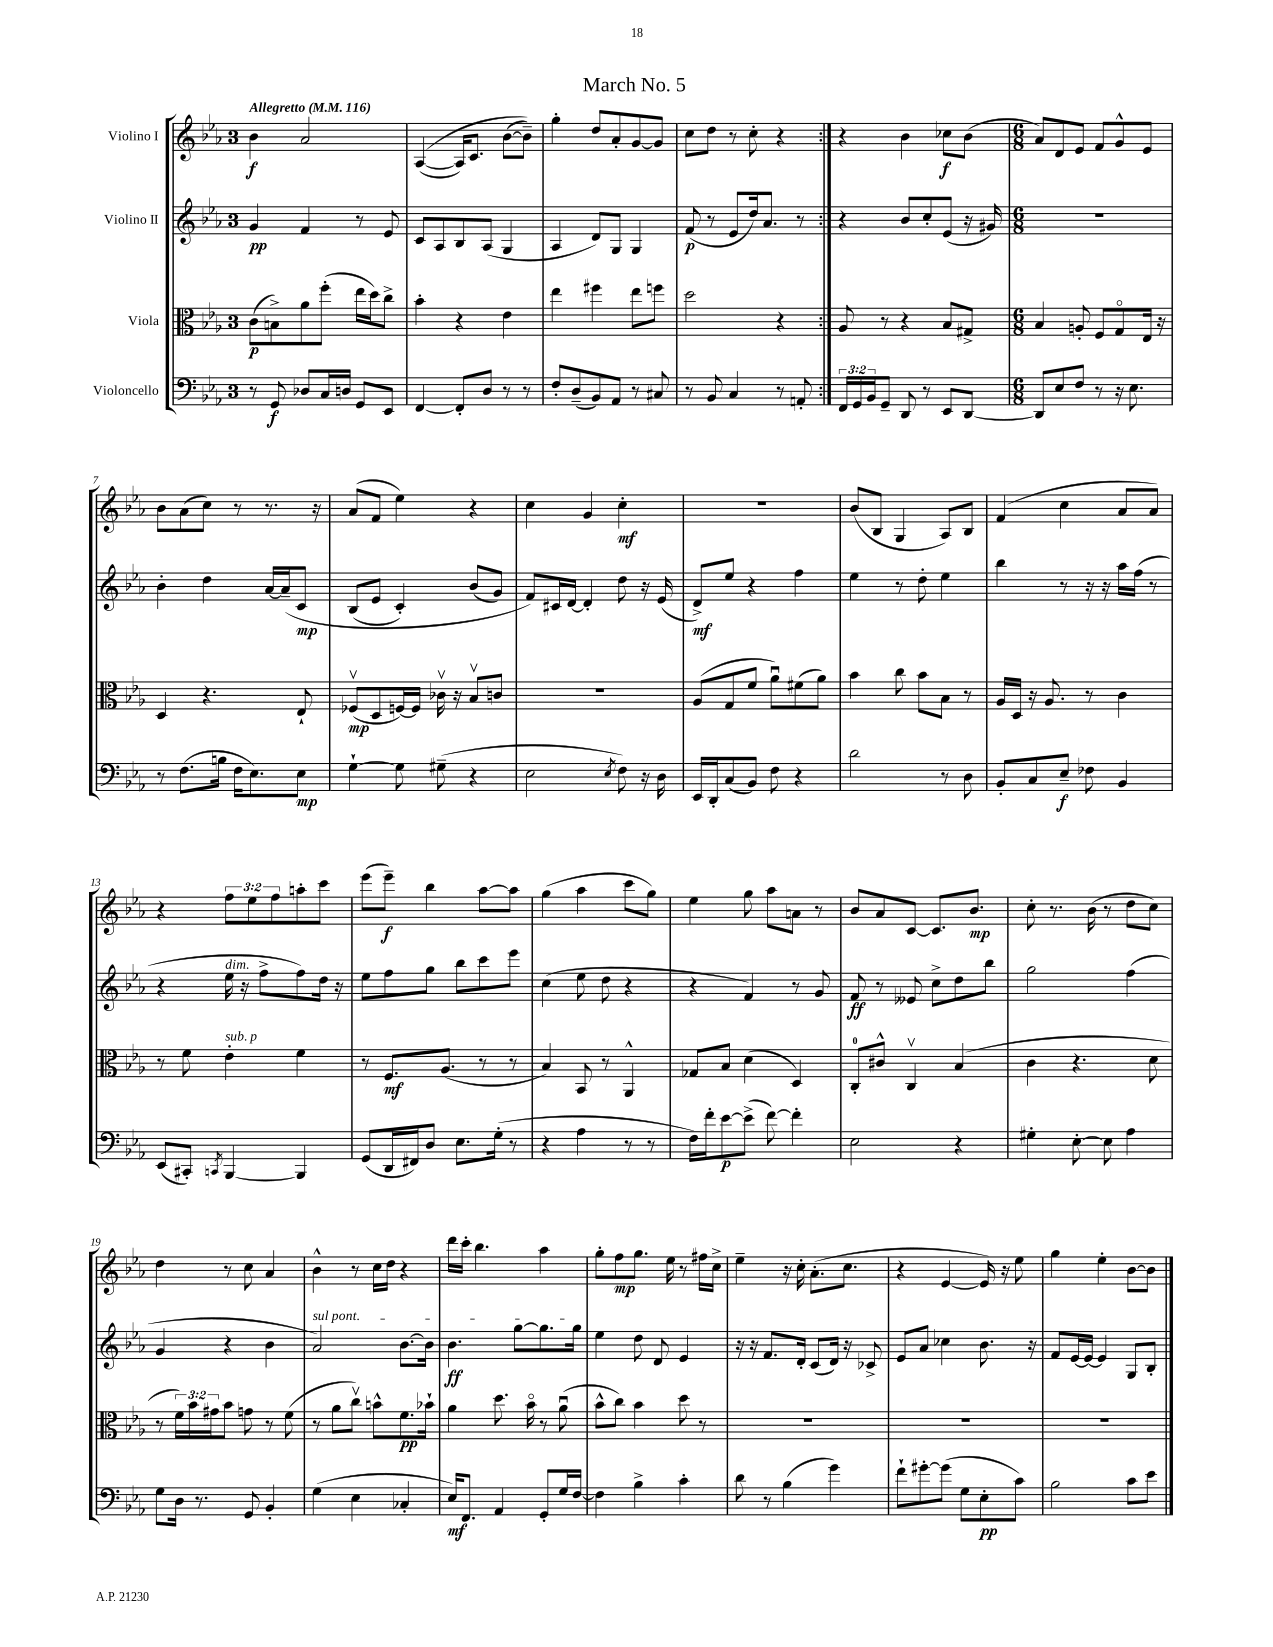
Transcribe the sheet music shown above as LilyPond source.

\header { title = "March No. 5" }
<<
\new StaffGroup <<
\new Staff = "s0" \with { instrumentName = "Violino I" } {
    \clef treble \key ees \major \once \override Staff.TimeSignature.style = #'single-digit \time 3/4 \override Staff.TupletNumber.text = #tuplet-number::calc-fraction-text \tempo "Allegretto" 4 = 116
    \repeat volta 2 { bes'4\f aes'2 |
    aes4~(\( aes16) c'8. bes'8~( bes'8--)\) |
    g''4-. d''8 aes'8-. g'8~ g'8 |
    c''8 d''8 r8 c''8-. r4 | }
    r4 bes'4 ces''8\f bes'8( |
    \numericTimeSignature \time 6/8 aes'8) d'8 ees'8 f'8 g'8-^ ees'8 |
    bes'8 aes'8( c''8) r8 r8. r16 |
    aes'8( f'8 ees''4) r4 |
    c''4 g'4 c''4-.\mf |
    R2. |
    bes'8( bes8 g4 aes8) bes8 |
    f'4( c''4 aes'8 aes'8) |
    r4 \tuplet 3/2 { f''8 ees''8 f''8 } a''8-. c'''8 |
    ees'''8( ees'''8--\f) bes''4 aes''8~ aes''8 |
    g''4( aes''4 c'''8 g''8) |
    ees''4 g''8 aes''8 a'8 r8 |
    bes'8 aes'8 c'8~ c'8. bes'8.\mp |
    c''8-. r8. bes'16( r8 d''8 c''8) |
    d''4 r8 c''8 aes'4 |
    bes'4-^ r8 c''16 d''16 r4 |
    d'''16 c'''16-. bes''4. aes''4 |
    g''8-. f''8\mp g''8. ees''16 r8 fis''16 c''16-> |
    ees''4-- r16 c''16-. aes'8.-.( c''8. |
    r4 ees'4~ ees'16) r16 ees''8 |
    g''4 ees''4-. bes'8~ bes'8 \bar "|." |
}
\new Staff = "s1" \with { instrumentName = "Violino II" } {
    \clef treble \key ees \major \once \override Staff.TimeSignature.style = #'single-digit \time 3/4
    \repeat volta 2 { g'4\pp f'4 r8 ees'8 |
    c'8 aes8 bes8 aes8( g4 |
    aes4 d'8) g8 g4 |
    f'8\p( r8 ees'8 d''16) aes'8. r8 | }
    r4 bes'8 c''8-. ees'8( r16 gis'16) |
    \numericTimeSignature \time 6/8 R2. |
    bes'4-. d''4 aes'16~ aes'16--\( c'8\mp |
    bes8( ees'8 c'4-.) bes'8( g'8) |
    f'8\) cis'16 d'16~ d'4-. d''8 r16 ees'16( |
    d'8->\mf) ees''8 r4 f''4 |
    ees''4 r8 d''8-. ees''4 |
    bes''4 r8 r16 r16 aes''16 f''16( r8 |
    r4 ees''16^\markup { \italic "dim." } r16 f''8-> f''8) d''16 r16 |
    ees''8 f''8 g''8 bes''8 c'''8 ees'''8 |
    c''4( ees''8 d''8 r4 |
    r4 f'4) r8 g'8 |
    f'8\ff r8 eeses'8 c''8-> d''8 bes''8 |
    g''2 f''4( |
    g'4 r4 bes'4 |
    \once \override TextSpanner.bound-details.left.text = \markup { \italic "sul pont." } aes'2\startTextSpan) bes'8.~ bes'16 |
    bes'4.\ff g''8~ g''8. g''16\stopTextSpan |
    ees''4 d''8 d'8 ees'4 |
    r16 r16 f'8. d'16-. c'8( d'16) r16 ces'8-> |
    ees'8 aes'8 ces''4 bes'8. r16 |
    f'8 ees'16~ ees'16~ ees'4 g8 bes8-. \bar "|." |
}
\new Staff = "s2" \with { instrumentName = "Viola" } {
    \clef alto \key ees \major \once \override Staff.TimeSignature.style = #'single-digit \time 3/4 \override Staff.TupletNumber.text = #tuplet-number::calc-fraction-text
    \repeat volta 2 { c'8\p( b8->) aes'8 f''8-.( ees''16 d''16) c''8-> |
    bes'4-. r4 ees'4 |
    ees''4 fis''4 ees''8 f''8 |
    d''2 r4 | }
    aes8 r8 r4 bes8 gis8-> |
    \numericTimeSignature \time 6/8 bes4 a8-. f8 g8\flageolet ees16 r16 |
    d4 r4. ees8-! |
    fes8\upbow\mp( d8 f16~) f16 ces'16\upbow r16 bes8\upbow c'8 |
    R2. |
    aes8( g8 f'8 aes'8\downbow) fis'8( aes'8) |
    bes'4 c''8 bes'8 bes8 r8 |
    aes16 d16 r16 aes8. r8 c'4 |
    r8 f'8 ees'4-.^\markup { \italic "sub. p" } f'4 |
    r8 f8.\mf aes8.( r8 r8 |
    bes4) bes,8 r8 aes,4-^ |
    ges8 bes8 d'4( d4) |
    c8-0-. cis'8-^ c4\upbow bes4( |
    c'4 r4. d'8 |
    r8 \tuplet 3/2 { f'16) bes'16 gis'16 } bes'8 g'8 r8 f'8( |
    r8 aes'8 c''8\upbow) b'8-^ f'8.\pp bes'16-! |
    aes'4 d''8. bes'16\flageolet r8 aes'8\downbow( |
    bes'8-^ c''8) bes'4 d''8 r8 |
    R2. |
    R2. |
    R2. \bar "|." |
}
\new Staff = "s3" \with { instrumentName = "Violoncello" } {
    \clef bass \key ees \major \once \override Staff.TimeSignature.style = #'single-digit \time 3/4 \override Staff.TupletNumber.text = #tuplet-number::calc-fraction-text
    \repeat volta 2 { r8 g,8\f des8 c16 d16 g,8 ees,8 |
    f,4~ f,8-. d8 r8 r8 |
    f8-. d8--( bes,8) aes,8 r8 cis8 |
    r8 bes,8 c4 r8 a,8-. | }
    \tuplet 3/2 { f,16 g,16 bes,16 } g,8-- d,8 r8 ees,8 d,8~ |
    \numericTimeSignature \time 6/8 d,8 ees8 f8 r8 r16 ees8. |
    r8 f8.( b16 f16 ees8.) ees8\mp |
    g4~-! g8 gis8--( r4 |
    ees2 \acciaccatura { ees8 } f8) r16 d16 |
    ees,16 d,16-. c8( bes,8) f8 r4 |
    d'2 r8 d8 |
    bes,8-. c8 ees8--\f fes8 bes,4 |
    ees,8( cis,8-.) \acciaccatura { c,8 } bes,,4~ bes,,4 |
    g,8( d,16 fis,16) d8 ees8. g16-.( r8 |
    r4 aes4 r8 r8 |
    f16) f'16-. ees'8~\p ees'8->( f'8~) f'4-. |
    ees2 r4 |
    gis4-. ees8~-. ees8 aes4 |
    g8 d16 r8. g,8 bes,4-. |
    g4( ees4 ces4-. |
    ees16\mf) f,8. aes,4 g,8-. g16 f16~ |
    f4 bes4-> c'4-. |
    d'8 r8 bes4( g'4) |
    f'8-! gis'8~-. gis'8( g8 ees8-.\pp c'8) |
    bes2 c'8 ees'8 \bar "|." |
}
>>
>>
